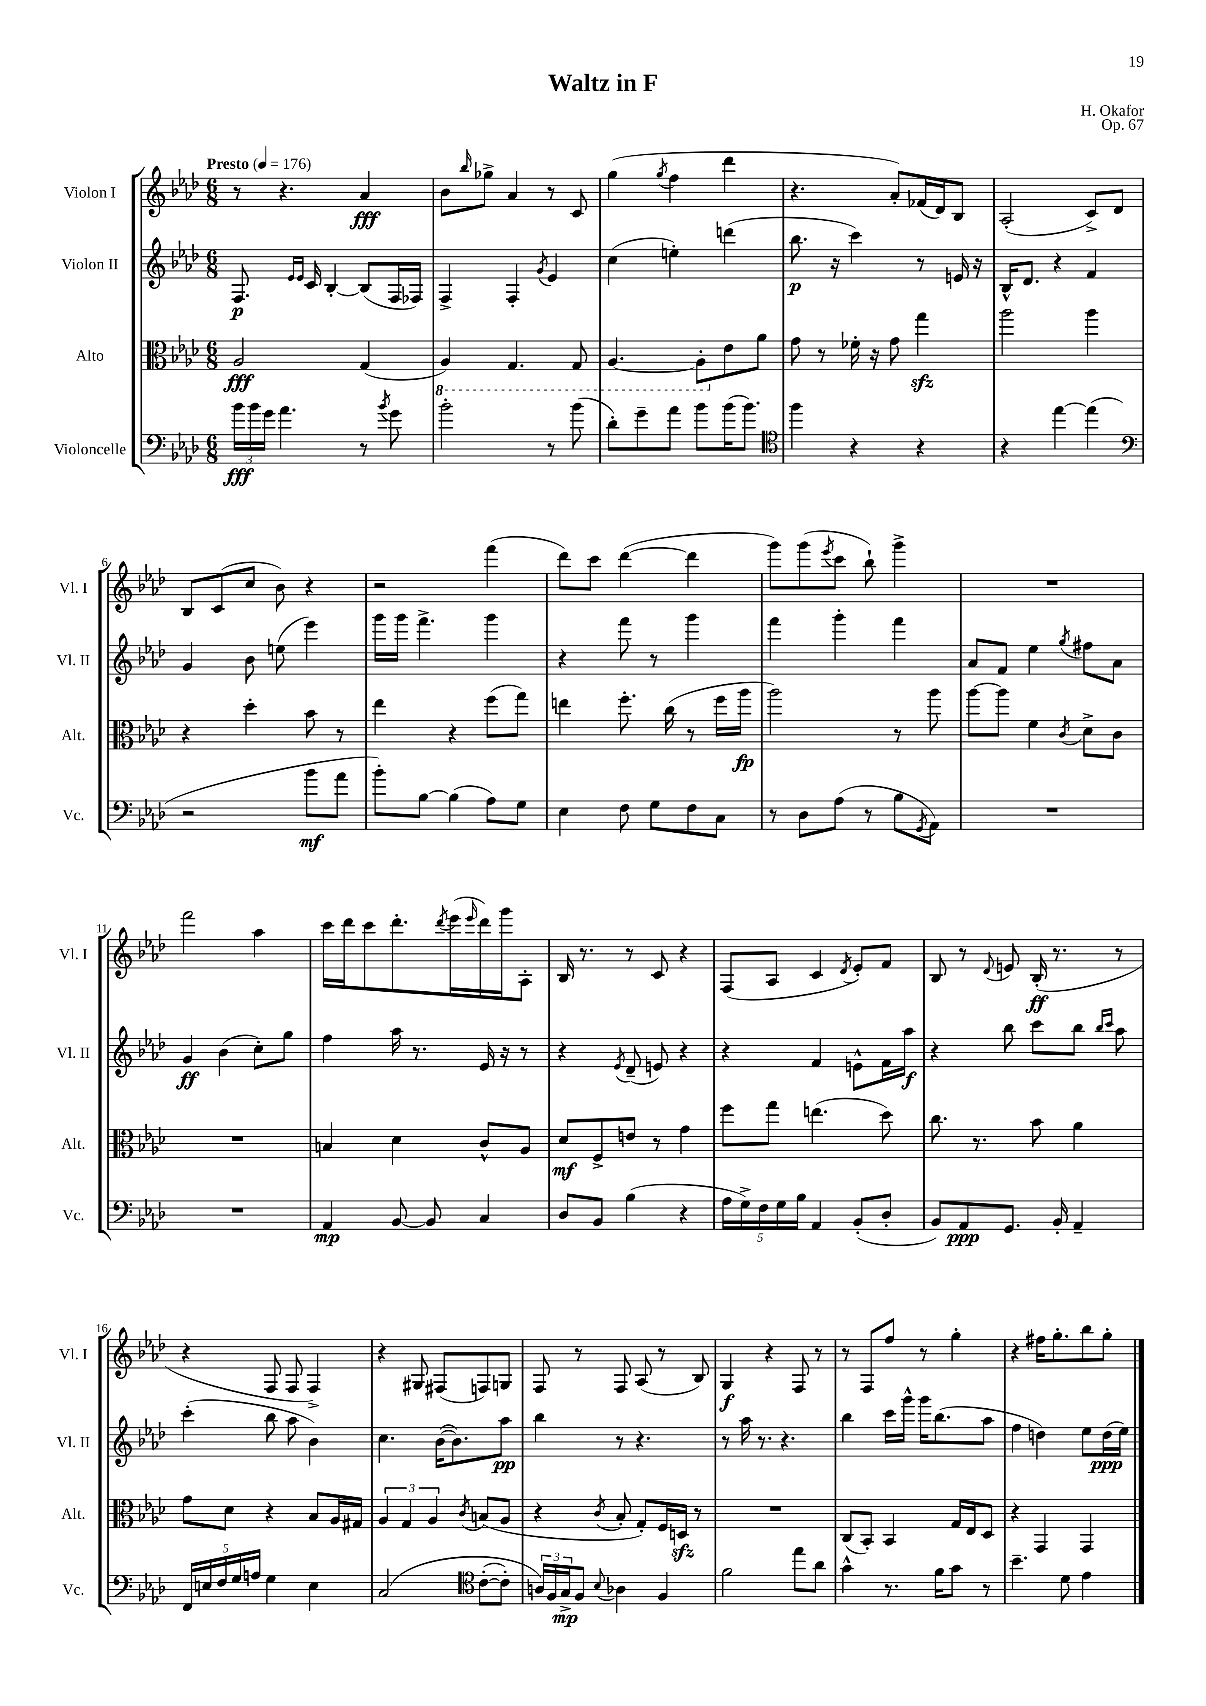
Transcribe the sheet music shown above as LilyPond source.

\header { title = "Waltz in F" composer = "H. Okafor" opus = "Op. 67" }
<<
\new StaffGroup <<
\new Staff = "s0" \with { instrumentName = "Violon I" shortInstrumentName = "Vl. I" } {
    \clef treble \key aes \major \numericTimeSignature \time 6/8 \tempo "Presto" 4 = 176
    r8 r4. aes'4\fff |
    bes'8 \grace { bes''16 } ges''8-> aes'4 r8 c'8 |
    g''4( \acciaccatura { g''8 } f''4 des'''4 |
    r4. aes'8-.) fes'16( des'16) bes8 |
    aes2-.( c'8->) des'8 |
    bes8 c'8( c''8 bes'8) r4 |
    r2 f'''4( |
    des'''8) c'''8 des'''4~( des'''4 |
    g'''8) g'''8( \acciaccatura { ees'''8 } c'''8 bes''8-!) g'''4-> |
    R2. |
    f'''2 aes''4 |
    c'''16 des'''16 c'''8 des'''8.-. \acciaccatura { des'''8 } ees'''16( \grace { ees'''16 } des'''16) g'''16 aes8-. |
    bes16 r8. r8 c'8 r4 |
    f8( aes8 c'4 \acciaccatura { des'8 } ees'8-.) f'8 |
    bes8 r8 \appoggiatura { des'8 } e'8 bes16-.\ff( r8. r8 |
    r4 f8 f8 f4->) |
    r4 gis8 fis8( f8) g8 |
    f8 r8 f8 aes8( r8 bes8) |
    g4\f r4 f8 r8 |
    r8 f8 f''8 r8 g''4-. |
    r4 fis''16 g''8.-. bes''8 g''8-. \bar "|." |
}
\new Staff = "s1" \with { instrumentName = "Violon II" shortInstrumentName = "Vl. II" } {
    \clef treble \key aes \major \numericTimeSignature \time 6/8
    f8.\p \grace { ees'16 ees'16 } c'16 bes4~-. bes8( f16 fes16) |
    f4-> f4-. \acciaccatura { g'8 } ees'4 |
    c''4( e''4-.) d'''4( |
    bes''8.\p r16 c'''4) r8 e'16 r16 |
    bes16-^ des'8. r4 f'4 |
    g'4 bes'8 e''8( ees'''4) |
    g'''16 g'''16 f'''4.-> g'''4 |
    r4 f'''8 r8 g'''4 |
    f'''4 g'''4-. f'''4 |
    aes'8 f'8 ees''4 \acciaccatura { g''8 } fis''8 aes'8 |
    g'4\ff bes'4( c''8-.) g''8 |
    f''4 aes''16 r8. ees'16 r16 r8 |
    r4 \acciaccatura { ees'8 } des'8--( e'8) r4 |
    r4 f'4 e'8-^ f'16 aes''16\f |
    r4 bes''8 c'''8 bes''8 \grace { bes''16 c'''16 } aes''8 |
    c'''4-.( bes''8 aes''8 bes'4) |
    c''4. bes'16~( bes'8.) aes''8\pp |
    bes''4 r8 r4. |
    r8 aes''16 r8. r4. |
    bes''4 c'''16 g'''16-^ g'''16 bes''8.( aes''8 |
    f''4 d''4) ees''8 d''16\ppp( ees''16) \bar "|." |
}
\new Staff = "s2" \with { instrumentName = "Alto" shortInstrumentName = "Alt." } {
    \clef alto \key aes \major \numericTimeSignature \time 6/8
    aes2\fff g4( |
    \ottava #-1 aes,4) g,4. g,8 |
    aes,4.~ aes,8-. \ottava #0 ees'8 aes'8 |
    g'8 r8 fes'16-. r16 g'8 g''4\sfz |
    aes''2 aes''4 |
    r4 des''4-. bes'8 r8 |
    ees''4 r4 f''8( g''8) |
    e''4 f''8.-. c''16( r8 f''16 aes''16\fp |
    aes''2) r8 aes''8 |
    aes''8~ aes''8 f'4 \acciaccatura { c'8 } des'8-> c'8 |
    R2. |
    b4 des'4 c'8-^ aes8 |
    des'8\mf f8-> e'8 r8 g'4 |
    f''8 g''8 e''4.( des''8) |
    c''8. r8. bes'8 aes'4 |
    g'8 des'8 r4 bes8 aes16 gis16 |
    \tuplet 3/2 { aes4 g4 aes4 } \acciaccatura { c'8 } b8( aes8 |
    r4 \acciaccatura { c'8 } bes8-. g8-.) f16 d16\sfz r8 |
    R2. |
    c8( bes,8-.) bes,4 g16 ees16 des8 |
    r4 g,4 g,4 \bar "|." |
}
\new Staff = "s3" \with { instrumentName = "Violoncelle" shortInstrumentName = "Vc." } {
    \clef bass \key aes \major \numericTimeSignature \time 6/8
    \tuplet 3/2 { bes'16\fff bes'16 g'16 } aes'4. r8 \acciaccatura { bes'8 } g'8 |
    bes'2-. r8 bes'8( |
    des'8-.) g'8-- aes'8 bes'8 bes'16( bes'8.) |
    \clef tenor f''4 r4 r4 |
    r4 ees''4~ ees''4( |
    \clef bass r2 bes'8\mf aes'8 |
    bes'8-.) bes8~ bes4( aes8) g8 |
    ees4 f8 g8 f8 c8 |
    r8 des8 aes8( r8 bes8 \acciaccatura { g,8 } aes,8) |
    R2. |
    R2. |
    aes,4\mp bes,8~ bes,8 c4 |
    des8 bes,8 bes4( r4 |
    \tuplet 5/4 { aes16 g16->) f16 g16 bes16 } aes,4 bes,8-.( des8-. |
    bes,8) aes,8\ppp g,8. bes,16-. aes,4-- |
    \tuplet 5/4 { f,16 e16 f16 g16 a16 } g4 e4 |
    c2\( \clef tenor c'8~-.( c'8-.) |
    \tuplet 3/2 { a16\) f16 g16->\mp } f8 \appoggiatura { bes8 } aes4 f4 |
    f'2 ees''8 aes'8 |
    g'4-^ r8. f'16 g'8 r8 |
    bes'4.-- des'8 ees'4 \bar "|." |
}
>>
>>
